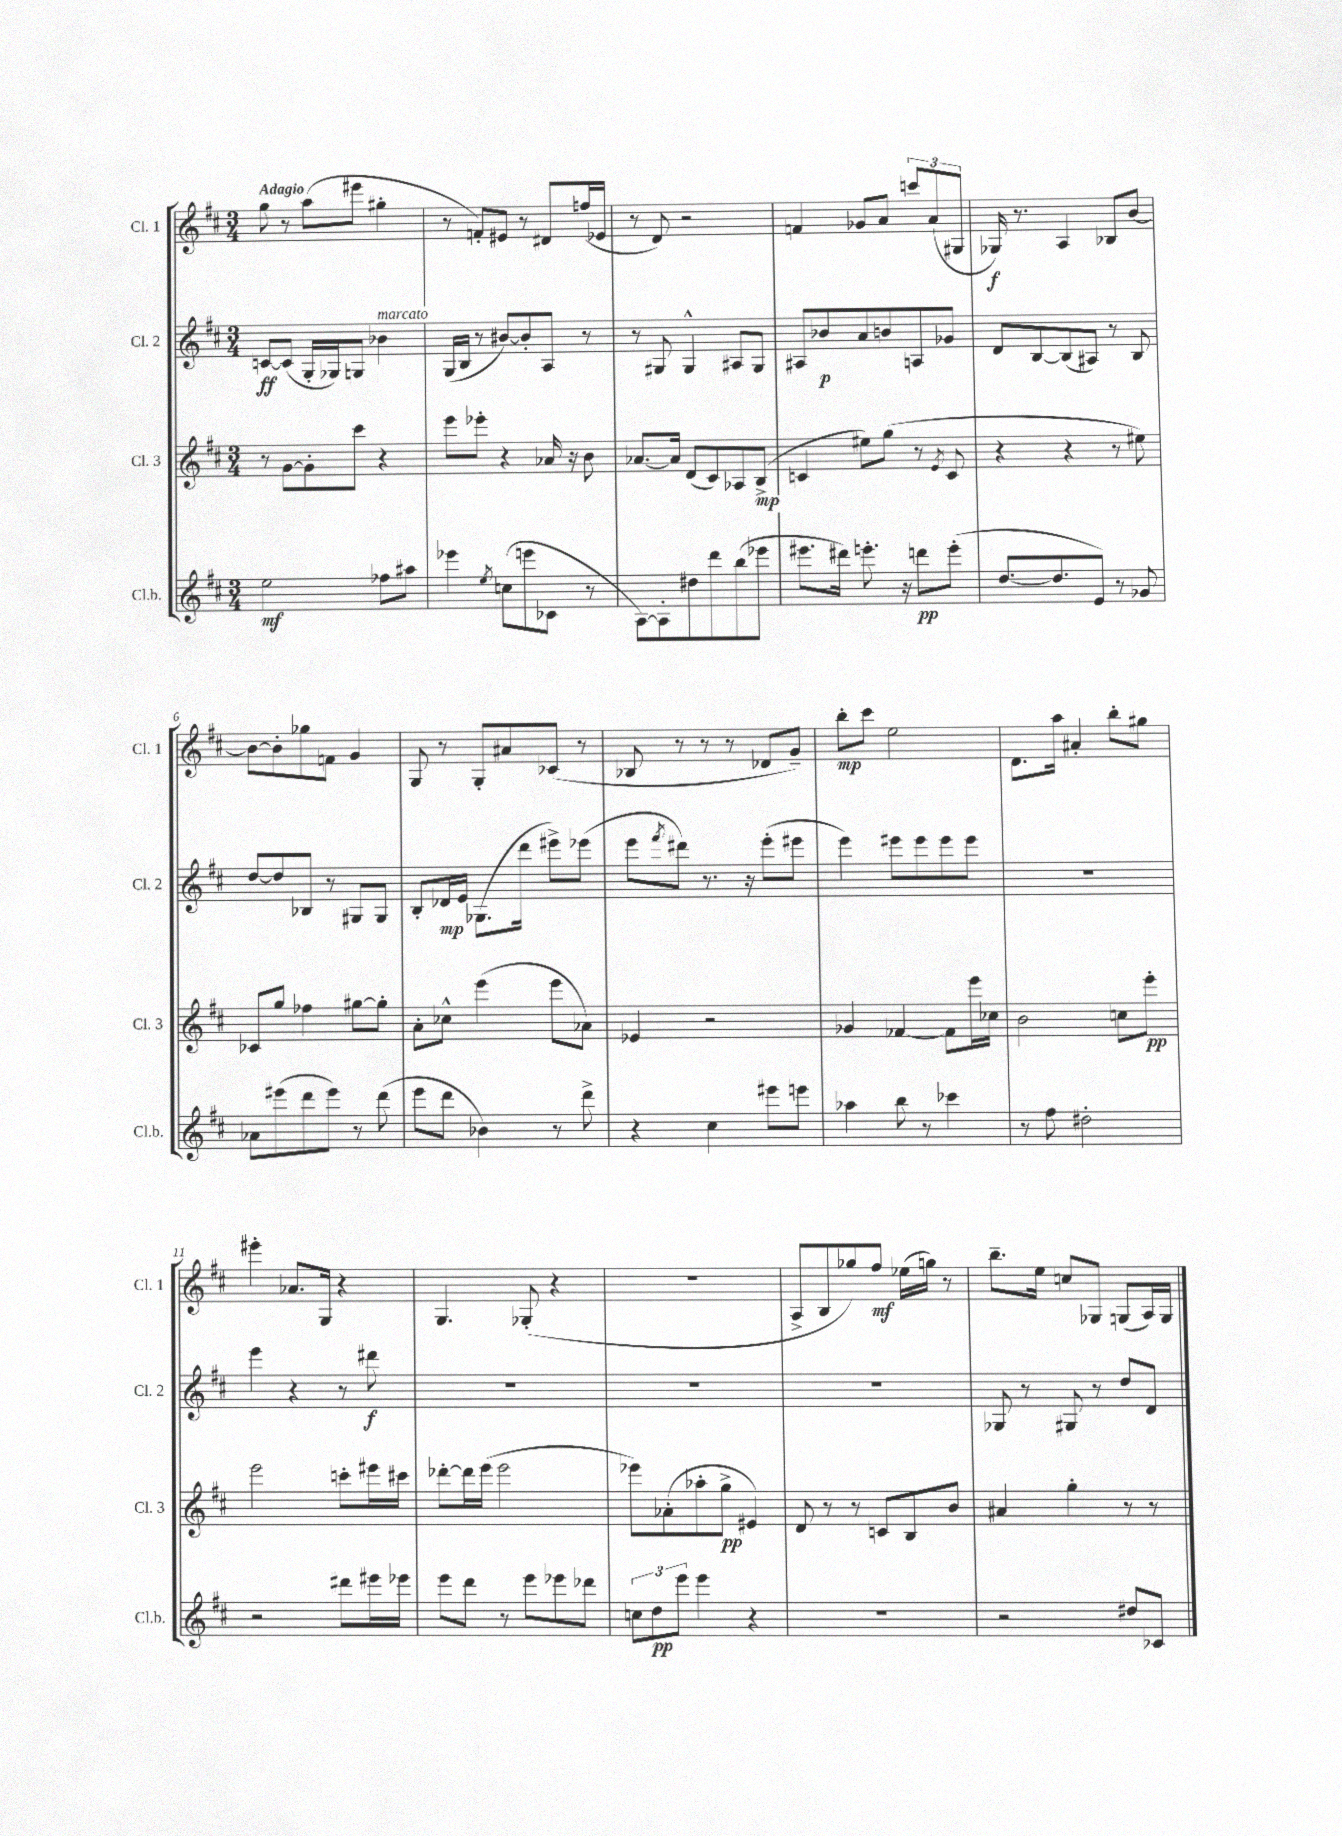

**kern	**dynam	**kern	**dynam	**kern	**dynam	**kern	**dynam
*part4	*part4	*part3	*part3	*part2	*part2	*part1	*part1
*staff4	*staff4	*staff3	*staff3	*staff2	*staff2	*staff1	*staff1
*I"Cl.b.	*	*I"Cl. 3	*	*I"Cl. 2	*	*I"Cl. 1	*
*I'Cl.b.	*	*I'Cl. 3	*	*I'Cl. 2	*	*I'Cl. 1	*
*clefG2	*	*clefG2	*	*clefG2	*	*clefG2	*
*k[f#c#]	*	*k[f#c#]	*	*k[f#c#]	*	*k[f#c#]	*
*M3/4	*	*M3/4	*	*M3/4	*	*M3/4	*
=1	=1	=1	=1	=1	=1	=1	=1
!	!	!	!	!	!	!LO:TX:a:B:t=Adagio	!
2ee\	mf	8r	.	[8cn/L	ff	8gg\	.
.	.	[8g\L	.	(8c/J]	.	8r	.
.	.	8g'\]	.	16G'/LL	.	(8aa\L	.
.	.	.	.	16G-X/J)	.	.	.
.	.	8ccc#\J	.	8Gn/J	.	8eee#X\J	.
!	!	!	!	!LO:TX:a:i:t=marcato	!	!	!
8ff-X\L	.	4r	.	4b-X\	.	4gg#X'\	.
8aa#X\J	.	.	.	.	.	.	.
=2	=2	=2	=2	=2	=2	=2	=2
4eee-X\	.	8eee\L	.	(16G/LL	.	8r	.
.	.	.	.	16B/JJ	.	.	.
.	.	8eee-X'\J	.	8r	.	8fn'/L)	.
8qee/	.	.	.	.	.	.	.
(8ccn\L	.	4r	.	[8b#X/L)	.	8e#X/J	.
8eeen\	.	.	.	8b#'/]	.	8r	.
8c-X\J	.	16a-X/	.	8A/J	.	8d#X/L	.
.	.	16r	.	.	.	.	.
8r	.	8b\	.	8r	.	(16ffn/L	.
.	.	.	.	.	.	16e-X/JJ	.
=3	=3	=3	=3	=3	=3	=3	=3
[8A\L)	.	[8.a-X/L	.	8r	.	8r	.
8A'\]	.	.	.	8G#X/	.	8d/)	.
.	.	16a-/Jk]	.	.	.	.	.
8dd#X\	.	(8d/L	.	4G#^^/	.	2r	.
8ddd\	.	8c#/)	.	.	.	.	.
(8bb\	.	8A-X/	.	8A#X/L	.	.	.
8eee-X\J	.	(8B^/J	mp	8G#/J	.	.	.
=4	=4	=4	=4	=4	=4	=4	=4
8.eee#X\L	.	4cn/	.	8A#X/L	.	4fn/	.
.	.	.	.	8b-X/	p	.	.
16ddd#X\Jk)	.	.	.	.	.	.	.
8.eeen'\	.	8ee#X\L)	.	8a/	.	8g-X/L	.
.	.	(8gg\J	.	8bn/	.	8a/J	.
16r	.	.	.	.	.	.	.
8dddn\L	pp	8r	.	8An/	.	12cccn/L	.
.	.	.	.	.	.	(12a/	.
.	.	8qe/	.	.	.	.	.
(8eee'\J	.	8c/	.	8g-X/J	.	.	.
.	.	.	.	.	.	12G#X/J	.
=5	=5	=5	=5	=5	=5	=5	=5
[8.dd/L	.	4r	.	8d/L	.	16G-X/)	f
.	.	.	.	.	.	8.r	.
.	.	.	.	[8B/	.	.	.
8.dd/]	.	.	.	.	.	.	.
.	.	4r	.	(8B/]	.	4A/	.
8e/J)	.	.	.	8A#X/J)	.	.	.
8r	.	8r	.	8r	.	8B-X/L	.
8g-X/	.	8ee#X\)	.	8B/	.	[8b/J	.
!!LO:LB:g=z
=6	=6	=6	=6	=6	=6	=6	=6
8a-X\L	.	8c-X/L	.	[8dd/L	.	8b\L_	.
(8eee#X\	.	8gg/J	.	8dd/]	.	8b'\]	.
8ddd\	.	4ff-X\	.	8B-X/J	.	8gg-X\	.
8eee#\J)	.	.	.	8r	.	8fn\J	.
8r	.	[8gg#X\L	.	8G#X/L	.	4g/	.
(8ddd\	.	8gg#'\J]	.	8G#/J	.	.	.
=7	=7	=7	=7	=7	=7	=7	=7
8eee\L	.	8a'\L	.	8B'/L	.	8G/	.
8ddd\J	.	8cc-X^^\J	.	16d-X/L	mp	8r	.
.	.	.	.	16e/JJ	.	.	.
4b-X\)	.	(4eee\	.	(8.G-X\L	.	8G'/L	.
.	.	.	.	.	.	8a#X/	.
.	.	.	.	16ddd\Jk	.	.	.
8r	.	8eee\L	.	8eee#X^\L)	.	(8c-X/J	.
8ddd^\	.	8a-X\J)	.	(8eee-X\J	.	8r	.
=8	=8	=8	=8	=8	=8	=8	=8
4r	.	4e-X/	.	8eee\L	.	8B-X/	.
.	.	.	.	8qfff#/	.	.	.
.	.	.	.	8ddd#X\J)	.	8r	.
4cc#\	.	2r	.	8.r	.	8r	.
.	.	.	.	.	.	8r	.
.	.	.	.	16r	.	.	.
8eee#X\L	.	.	.	(8eee'\L	.	8d-X/L	.
8eeen\J	.	.	.	8eee#X\J	.	8g~/J)	.
=9	=9	=9	=9	=9	=9	=9	=9
4aa-X\	.	4g-X/	.	4eee\)	.	8bb'\L	mp
.	.	.	.	.	.	8ccc#\J	.
8bb\	.	[4f-X/	.	8eee#X\L	.	2ee\	.
8r	.	.	.	8eee#\	.	.	.
4ccc-X\	.	8f-\L]	.	8eee#\	.	.	.
.	.	16eee\L	.	8eee#\J	.	.	.
.	.	16cc-X\JJ	.	.	.	.	.
=10	=10	=10	=10	=10	=10	=10	=10
8r	.	2b\	.	2.r	.	8.d\L	.
8ff#\	.	.	.	.	.	.	.
.	.	.	.	.	.	16aa\Jk	.
2dd#X'\	.	.	.	.	.	4a#X'/	.
.	.	8ccn\L	.	.	.	8bb'\L	.
.	.	8eee'\J	pp	.	.	8gg#X\J	.
!!LO:LB:g=z
=11	=11	=11	=11	=11	=11	=11	=11
2r	.	2eee\	.	4eee\	.	4eee#X'\	.
.	.	.	.	4r	.	8.a-X/L	.
.	.	.	.	.	.	16G/Jk	.
8ddd#X\L	.	8cccn'\L	.	8r	.	4r	.
16eee#X\L	.	16eee#X\L	.	8ddd#X\	f	.	.
16eee-X\JJ	.	16ccc#X\JJ	.	.	.	.	.
=12	=12	=12	=12	=12	=12	=12	=12
8eee\L	.	[8ddd-X'\L	.	2.r	.	4.G/	.
8ddd\J	.	16ddd-\L]	.	.	.	.	.
.	.	(16eee\JJ	.	.	.	.	.
8r	.	2eee\	.	.	.	.	.
8eee\L	.	.	.	.	.	(8G-X'/	.
8eee-X\	.	.	.	.	.	4r	.
8ddd-X\J	.	.	.	.	.	.	.
=13	=13	=13	=13	=13	=13	=13	=13
12ccn\L	.	8eee-X\L)	.	2.r	.	2.r	.
12dd\	pp	.	.	.	.	.	.
.	.	(8a-X'\	.	.	.	.	.
12eee\J	.	.	.	.	.	.	.
4eee\	.	8aa-X'\	.	.	.	.	.
.	.	8gg^\J	pp	.	.	.	.
4r	.	4e#X/)	.	.	.	.	.
=14	=14	=14	=14	=14	=14	=14	=14
2.r	.	8d/	.	2.r	.	8A^/L	.
.	.	8r	.	.	.	8B/	.
.	.	8r	.	.	.	8gg-X/)	.
.	.	8cn/L	.	.	.	8ff#/J	mf
.	.	8B/	.	.	.	(16ee-X\LL	.
.	.	.	.	.	.	16ggn\JJ)	.
.	.	8b/J	.	.	.	8r	.
=15	=15	=15	=15	=15	=15	=15	=15
2r	.	4a#X/	.	8G-X/	.	8.bb~\L	.
.	.	.	.	8r	.	.	.
.	.	.	.	.	.	16ee\Jk	.
.	.	4gg'\	.	8G#X/	.	8ccn/L	.
.	.	.	.	8r	.	8G-X/J	.
8dd#X/L	.	8r	.	8dd/L	.	(8Gn/L	.
8c-X/J	.	8r	.	8d/J	.	16A/L)	.
.	.	.	.	.	.	16G/JJ	.
==	==	==	==	==	==	==	==
*-	*-	*-	*-	*-	*-	*-	*-
